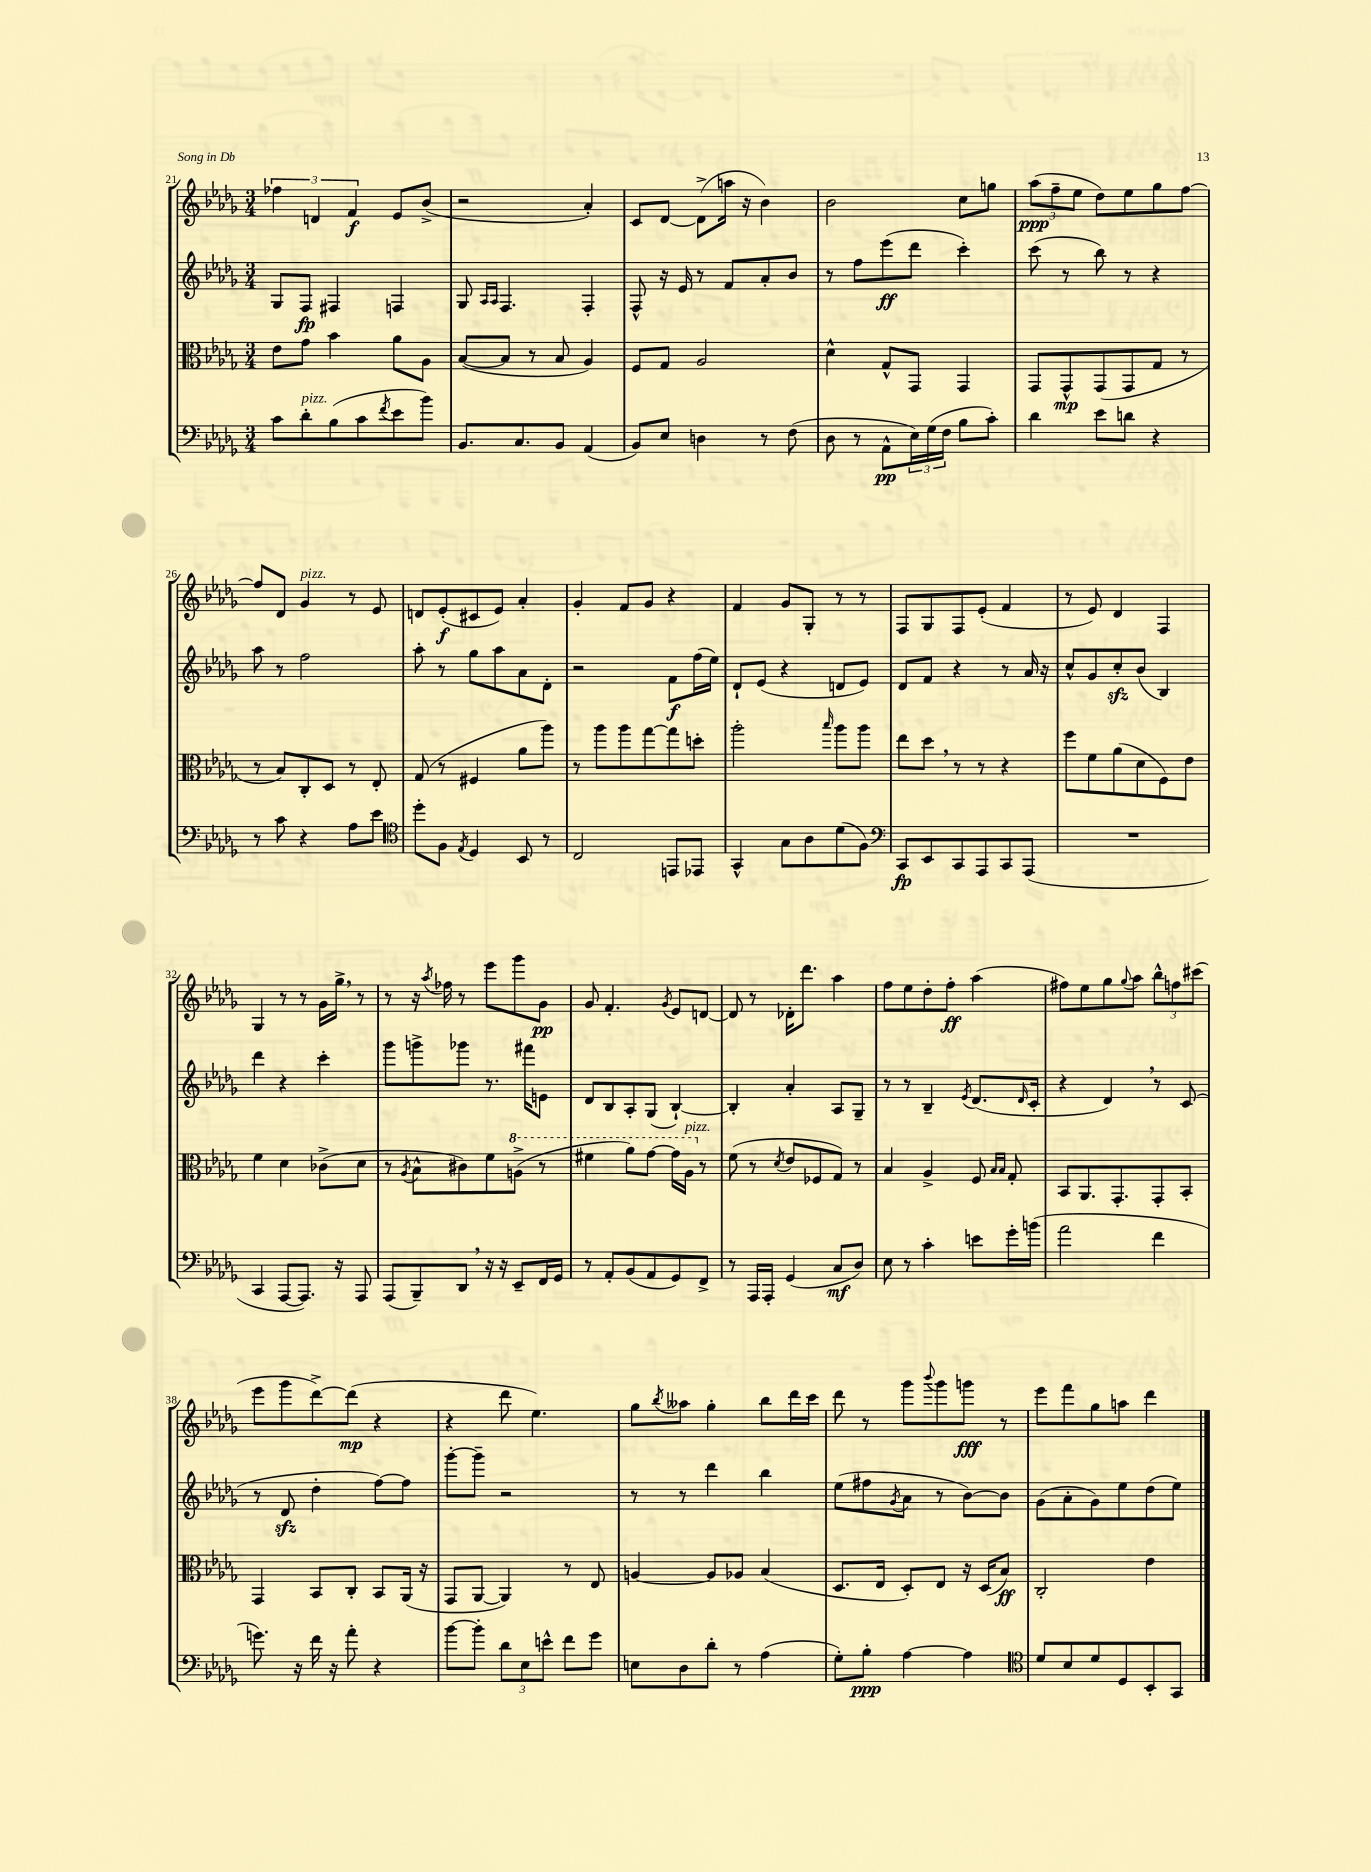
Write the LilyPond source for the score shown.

<<
\new StaffGroup <<
\new Staff = "s0" {
    \clef treble \key des \major \numericTimeSignature \time 3/4
    \tuplet 3/2 { fes''4 d'4 f'4\f } ees'8 bes'8->( |
    r2 aes'4-.) |
    c'8 des'8~ des'8->( a''16 r16 bes'4) |
    bes'2 c''8 g''8 |
    \tuplet 3/2 { aes''8\ppp( f''8-- ees''8 } des''8) ees''8 ges''8 f''8~ |
    f''8 des'8 ges'4^\markup { \italic "pizz." } r8 ees'8 |
    d'8 ees'8-.\f( cis'8 ees'8) aes'4-. |
    ges'4-. f'8 ges'8 r4 |
    f'4 ges'8 ges8-. r8 r8 |
    f8 ges8 f8 ees'8-.( f'4 |
    r8 ees'8) des'4 f4 |
    ges4 r8 r8 ges'16 ges''16-> \breathe r8 |
    r8 r16 \acciaccatura { aes''8 } fes''16 r8 ees'''8 ges'''8 ges'8\pp |
    ges'8 f'4.-. \acciaccatura { ges'8 } ees'8 d'8~ |
    d'8 r8 des'16-. des'''8. aes''4 |
    f''8 ees''8 des''8-. f''8-.\ff aes''4( |
    fis''8) ees''8 ges''8 \appoggiatura { ges''8 } aes''8 \tuplet 3/2 { bes''8-^ f''8 cis'''8( } |
    ees'''8 ges'''8 des'''8~->) des'''8\mp( r4 |
    r4 des'''8 ees''4.) |
    ges''8 \acciaccatura { bes''8 } aeses''8 ges''4-. bes''8 des'''16 c'''16 |
    des'''8 r8 ges'''8 \appoggiatura { bes'''8 } ges'''8 g'''8\fff r8 |
    ees'''8 f'''8 ges''8 a''8 des'''4 \bar "|." |
}
\new Staff = "s1" {
    \clef treble \key des \major \numericTimeSignature \time 3/4
    ges8 f8\fp fis4 f4 |
    ges8 \grace { aes16 aes16 } f4. f4-. |
    f8-^ r16 ees'16 r8 f'8 aes'8-. bes'8 |
    r8 f''8 ees'''8\ff( des'''8 c'''4-.) |
    c'''8( r8 bes''8) r8 r4 |
    aes''8 r8 f''2 |
    aes''8-. r8 ges''8 aes''8 aes'8 des'8-. |
    r2 f'8\f f''16( ees''16) |
    des'8-! ees'8( r4 d'8 ees'8) |
    des'8 f'8 r4 r8 aes'16 r16 |
    c''8-^ ges'8 c''8-.\sfz bes'8( bes4) |
    des'''4 r4 c'''4-. |
    ges'''8 g'''8-> ges'''8 r8. fis'''16 e'8 |
    des'8 bes8 aes8-. ges8( bes4~-!) |
    bes4-. aes'4-. aes8 ges8-- |
    r8 r8 bes4-- \acciaccatura { ees'8 } des'8.( \grace { des'16 } c'16-. |
    r4 des'4) \breathe r8 c'8( |
    r8 des'8\sfz des''4-. f''8~) f''8 |
    ges'''8~-. ges'''8-- r2 |
    r8 r8 des'''4 bes''4 |
    ees''8( fis''8 \acciaccatura { ges'8 } aes'8 r8 bes'8~) bes'8 |
    ges'8( aes'8-. ges'8) ees''8 des''8( ees''8) \bar "|." |
}
\new Staff = "s2" {
    \clef alto \key des \major \numericTimeSignature \time 3/4
    ees'8 ges'8 bes'4 aes'8 aes8 |
    bes8~( bes8 r8 bes8 aes4) |
    f8 ges8 aes2 |
    des'4-^ ges8-^ ges,8 ges,4 |
    ges,8 ges,8-^\mp ges,8( ges,8 ges8 r8 |
    r8 bes8) c8-. des8 r8 ees8-. |
    ges8( r8 fis4 aes'8 aes''8) |
    r8 aes''8 aes''8 ges''8~ ges''8 d''8-. |
    aes''2-. \grace { bes''16 } aes''8 aes''8 |
    ees''8 des''8 \breathe r8 r8 r4 |
    f''8 f'8 aes'8( des'8 f8) ees'8 |
    f'4 des'4 ces'8->( des'8 |
    r8 \acciaccatura { aes8 } bes8-^ cis'8) f'8 \ottava #1 a'8->( r8 |
    fis''4 aes''8) ges''8~ ges''16 aes'16^\markup { \italic "pizz." } \ottava #0 r8 |
    f'8( r8 \acciaccatura { des'8 } ees'8 fes8 ges8) r8 |
    bes4 aes4-> f8 \grace { bes16 bes16 } ges8-. |
    bes,8 aes,8. ges,8.-. ges,8-. bes,8-. |
    ges,4 bes,8 c8-. bes,8 aes,16( r16 |
    ges,8 aes,8~ aes,4) r8 ees8 |
    a4~ a8 aes8 bes4( |
    des8. ees16 des8-.) ees8 r16 des16( bes8\ff) |
    c2-. ees'4 \bar "|." |
}
\new Staff = "s3" {
    \clef bass \key des \major \numericTimeSignature \time 3/4
    c'8 des'8-.^\markup { \italic "pizz." } bes8( c'8 \acciaccatura { f'8 } ees'8 bes'8) |
    bes,8. c8. bes,8 aes,4( |
    bes,8) ees8 d4 r8 f8( |
    des8 r8 aes,8-^\pp \tuplet 3/2 { ees16) ges16( f16 } bes8 c'8-.) |
    des'4 ees'8 d'8 r4 |
    r8 c'8 r4 aes8 ees'8 |
    \clef tenor des''8-. f8 \acciaccatura { ees8 } des4 bes,8 r8 |
    c2 e,8 ees,8 |
    ges,4-^ ges8 aes8 des'8( f8) |
    \clef bass c,8\fp ees,8 c,8 aes,,8 c,8 aes,,8( |
    R2. |
    c,4 aes,,8~ aes,,8.) r16 aes,,8 |
    aes,,8( bes,,8--) des,8 \breathe r16 r16 ees,8-- f,16 ges,16 |
    r8 aes,8-. bes,8( aes,8 ges,8) f,8-> |
    r8 aes,,16 aes,,16-. ges,4( c8\mf des8) |
    ees8 r8 c'4-. e'8 ges'16-. b'16( |
    aes'2 f'4 |
    g'8.) r16 f'16 r16 aes'8-. r4 |
    bes'8~ bes'8-. \tuplet 3/2 { des'8 ees8 e'8-^ } f'8 ges'8 |
    e8 des8 des'8-. r8 aes4( |
    ges8-.) bes8-.\ppp aes4~ aes4 |
    \clef tenor des'8 bes8 des'8 des8 bes,8-. ges,8 \bar "|." |
}
>>
>>
\layout { \context { \Score currentBarNumber = #21 } }
